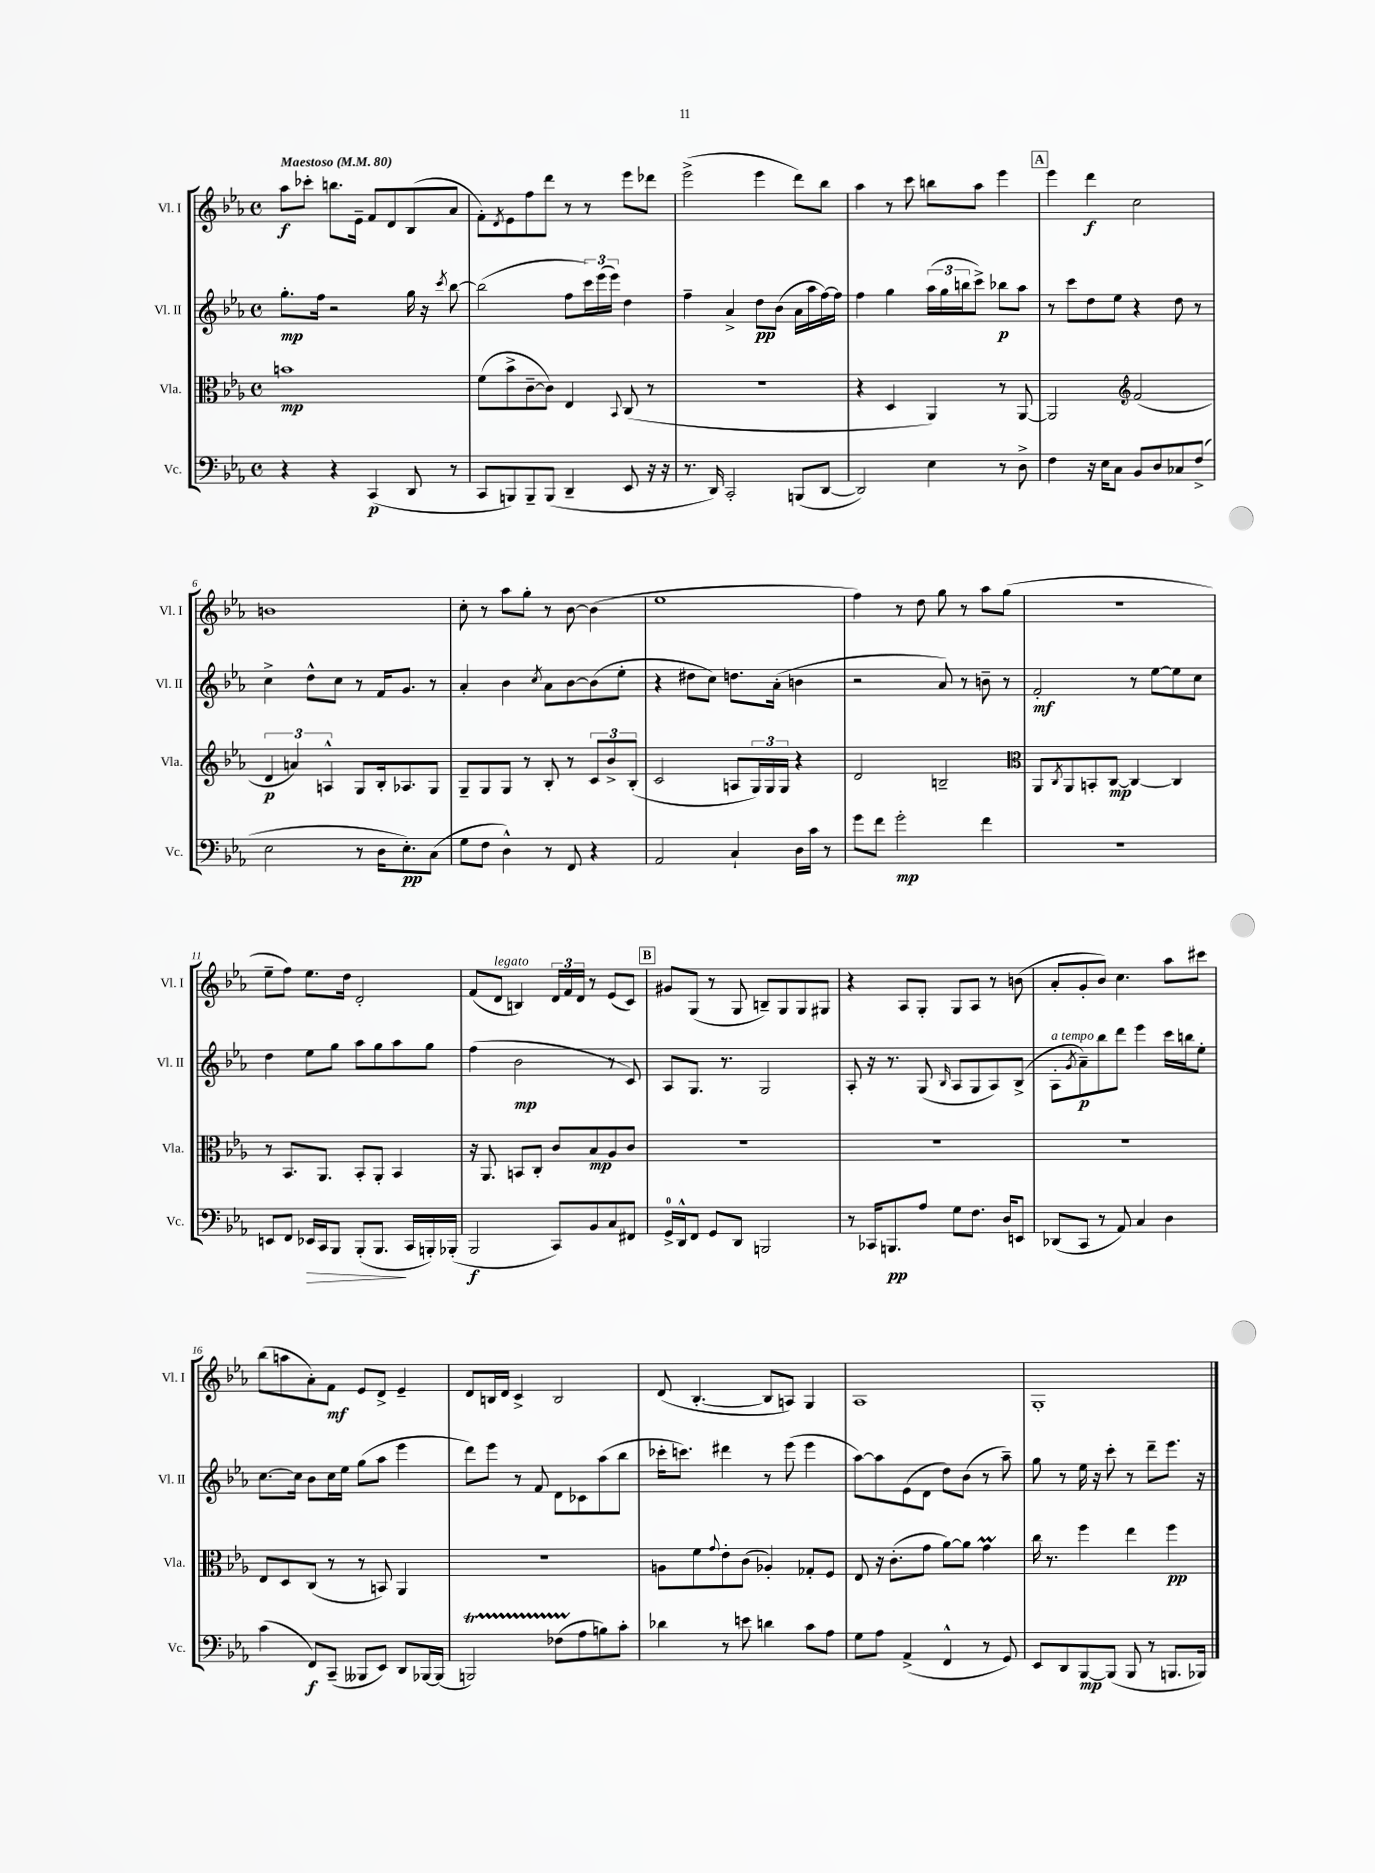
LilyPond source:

<<
\new StaffGroup <<
\new Staff = "s0" \with { instrumentName = "Vl. I" shortInstrumentName = "Vl. I" } {
    \clef treble \key ees \major \defaultTimeSignature \time 4/4 \tempo "Maestoso" 4 = 80
    aes''8\f ces'''8-. b''8. ees'16-- f'8 d'8 bes8( aes'8 |
    f'8-.) \acciaccatura { d'8 } ees'8 f''8 d'''8 r8 r8 ees'''8 des'''8 |
    ees'''2->( ees'''4 d'''8) bes''8 |
    aes''4 r8 c'''8 b''8 aes''8 ees'''4 |
    \mark \markup { \box "A" } ees'''4 d'''4\f c''2 |
    b'1 |
    c''8-. r8 aes''8 g''8-. r8 bes'8~ bes'4( |
    ees''1 |
    f''4) r8 d''8 g''8 r8 aes''8 g''8( |
    R1 |
    ees''8-- f''8) ees''8. d''16 d'2-. |
    f'8( d'8^\markup { \italic "legato" } b4) \tuplet 3/2 { d'16 f'16 d'16 } r8 ees'8( c'8) |
    \mark \markup { \box "B" } gis'8 g8( r8 g8 b8--) g8 g8 gis8 |
    r4 aes8 g8-. g8 aes8 r8 b'8( |
    aes'8-. g'8-. bes'8) c''4. aes''8 cis'''8 |
    bes''8( a''8 aes'8-.) f'8\mf ees'8 d'8-> ees'4-- |
    d'8 b16 d'16 c'4-> b2 |
    d'8( bes4.~-. bes8 a8) g4 |
    aes1 |
    g1-. \bar "|." |
}
\new Staff = "s1" \with { instrumentName = "Vl. II" shortInstrumentName = "Vl. II" } {
    \clef treble \key ees \major \defaultTimeSignature \time 4/4
    g''8.-.\mp f''16 r2 g''16 r16 \acciaccatura { c'''8 } bes''8~ |
    bes''2( f''8 \tuplet 3/2 { c'''16) ees'''16( ees'''16) } d''4 |
    f''4-- aes'4-> d''8\pp bes'8( aes'16 aes''16 f''16~) f''16 |
    f''4 g''4 \tuplet 3/2 { aes''16( g''16 b''16 } c'''8->) bes''8\p aes''8 |
    \mark \markup { \box "A" } r8 c'''8 d''8 ees''8 r4 d''8 r8 |
    c''4-> d''8-^ c''8 r8 f'16 g'8. r8 |
    aes'4-. bes'4 \acciaccatura { c''8 } aes'8 bes'8~ bes'8( ees''8-. |
    r4 dis''8 c''8) d''8. aes'16-.( b'4 |
    r2 aes'8) r8 b'8-- r8 |
    f'2-.\mf r8 ees''8~ ees''8 c''8 |
    d''4 ees''8 g''8 aes''8 g''8 aes''8 g''8 |
    f''4( bes'2\mp r8 c'8) |
    \mark \markup { \box "B" } aes8 g8. r8. g2 |
    aes8-. r16 r8. g8( \grace { bes16 } aes8 g8 aes8) bes8->( |
    aes8-.^\markup { \italic "a tempo" } \acciaccatura { g'8 } aes'8--\p) bes''8 d'''8 ees'''4 c'''16 b''16 ees''8-. |
    c''8.~ c''16 bes'8 c''16 ees''16 g''8( aes''8 ees'''4 |
    d'''8) ees'''8 r8 f'8 d'8 ces'8 aes''8( bes''8 |
    ces'''16-. c'''8.) dis'''4 r8 ees'''8( ees'''4 |
    aes''8~) aes''8 ees'8( d'8 d''8) bes'8( r8 aes''8--) |
    g''8 r8 ees''16 r16 c'''8-. r8 d'''8-- ees'''8. r16 \bar "|." |
}
\new Staff = "s2" \with { instrumentName = "Vla." shortInstrumentName = "Vla." } {
    \clef alto \key ees \major \defaultTimeSignature \time 4/4
    b'1\mp |
    f'8( bes'8-> c'8~-- c'8) ees4 \appoggiatura { bes,8 } c8( r8 |
    r1 |
    r4 d4 aes,4) r8 aes,8~ |
    \mark \markup { \box "A" } aes,2 \clef treble f'2( |
    \tuplet 3/2 { d'4\p a'4) a4-^ } g8 bes16-. aes8. g8 |
    g8-- g8 g8 r8 bes8-. r8 \tuplet 3/2 { c'8 bes'8-> bes8-.( } |
    c'2 a8 \tuplet 3/2 { g16) g16 g16 } r4 |
    d'2 b2-- |
    \clef alto aes,8 \acciaccatura { c8 } aes,8 b,8-. c8~\mp c4~ c4 |
    r8 bes,8. aes,8. bes,8-. aes,8-. bes,4 |
    r16 aes,8. b,8 c8-. c'8 bes8\mp aes8 c'8 |
    \mark \markup { \box "B" } R1 |
    R1 |
    R1 |
    ees8 d8 c8( r8 r8 b,8) aes,4 |
    R1 |
    a8 f'8 \appoggiatura { g'8 } ees'8-. c'8( aes4-.) ges8-. f8 |
    ees8 r16 c'8.-.( g'8 aes'8~) aes'8 g'4\prall |
    c''16 r8. f''4 ees''4 f''4\pp \bar "|." |
}
\new Staff = "s3" \with { instrumentName = "Vc." shortInstrumentName = "Vc." } {
    \clef bass \key ees \major \defaultTimeSignature \time 4/4
    r4 r4 c,4\p( d,8 r8 |
    c,8 b,,8) b,,8-- b,,8( d,4-- ees,8 r16 r16 |
    r8. d,16) c,2-. b,,8( d,8~ |
    d,2) ees4 r8 d8-> |
    \mark \markup { \box "A" } f4 r16 ees16 c8 bes,8 d8 ces8 f8->( |
    ees2 r8 d16 ees8.-.\pp) c8( |
    g8 f8 d4-^) r8 f,8 r4 |
    aes,2 c4-! d16 c'16 r8 |
    g'8 f'8 g'2-.\mp f'4 |
    r1 |
    e,8 f,8 ees,16\> c,16 bes,,8 bes,,8-.( bes,,8.\! c,16 b,,16-.) bes,,16-.( |
    bes,,2\f c,8) bes,8 c8 fis,8 |
    \mark \markup { \box "B" } g,16-0-> d,16-^ f,8 g,8 d,8 b,,2 |
    r8 ces,16 b,,8.\pp aes8 g8 f8. d16 e,8 |
    des,8( c,8 r8 aes,8) c4 d4 |
    c'4( f,8\f) c,8--( beses,,8 ees,8) d,8 bes,,16~ bes,,16( |
    b,,2\startTrillSpan) fes8( aes8\stopTrillSpan b8) c'8-. |
    des'4 r8 e'8 d'4 c'8 aes8 |
    g8 aes8 aes,4->( f,4-^ r8 g,8) |
    ees,8 d,8 bes,,8~\mp bes,,8( bes,,8 r8 b,,8. bes,,16) \bar "|." |
}
>>
>>
